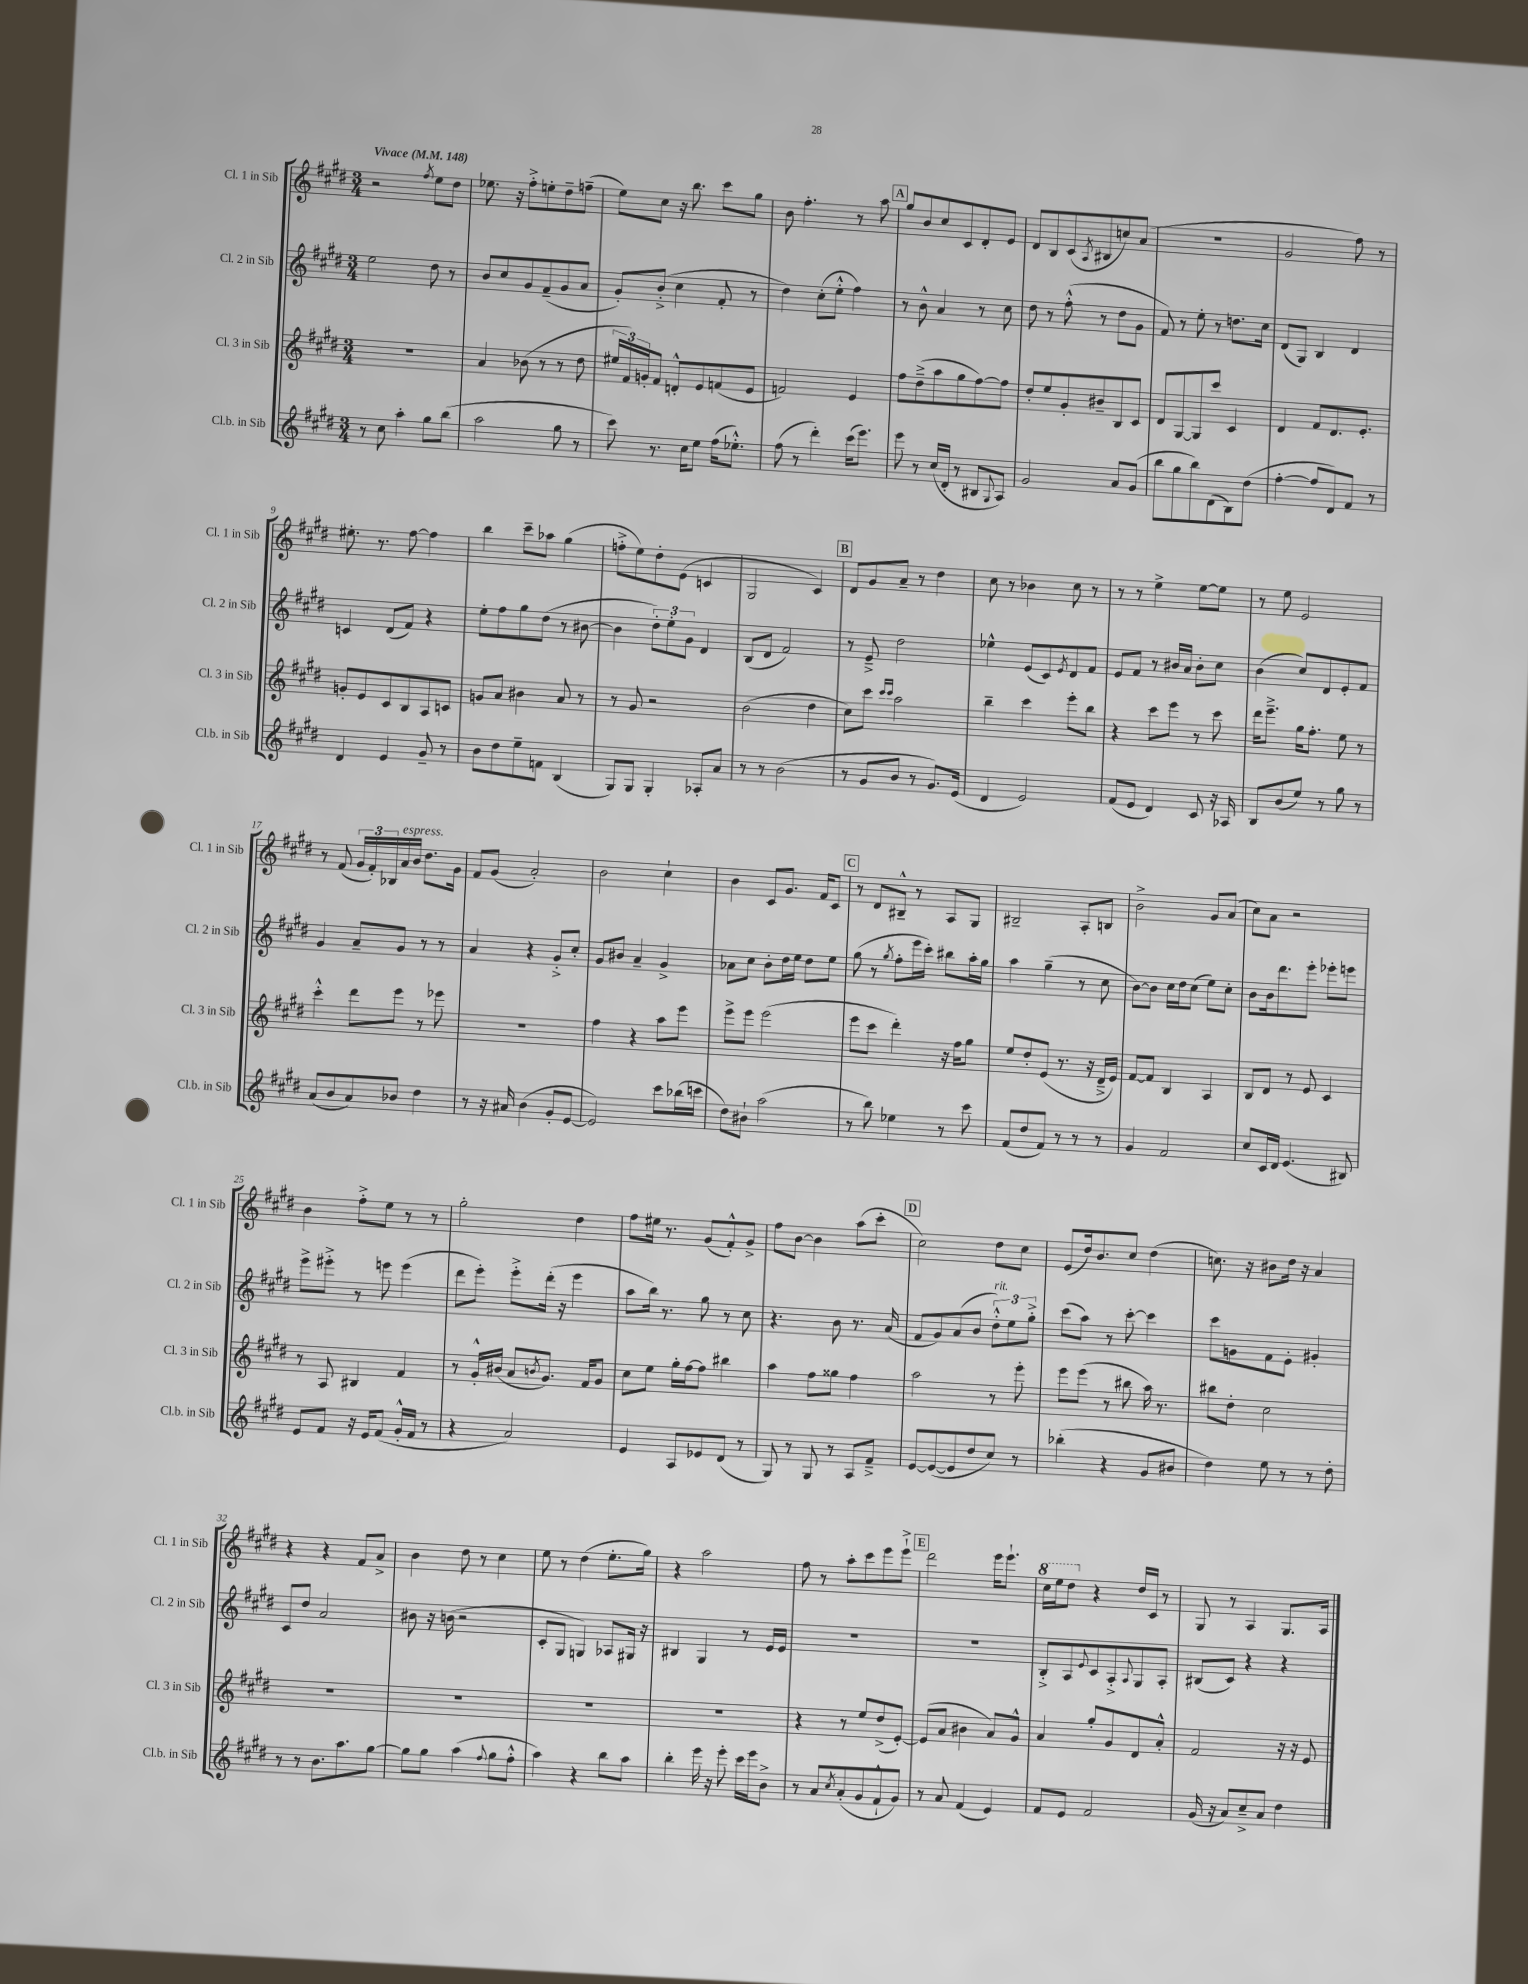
<<
\new StaffGroup <<
\new Staff = "s0" \with { instrumentName = "Cl. 1 in Sib" shortInstrumentName = "Cl. 1 in Sib" } {
    \clef treble \key e \major \numericTimeSignature \time 3/4 \tempo "Vivace" 4 = 148
    r2 \acciaccatura { fis''8 } e''8 dis''8 |
    ees''8. r16 fis''8-.-> e''8-. dis''8-- f''8--( |
    e''8) cis''8 r16 b''8. cis'''8 gis''8 |
    b'8 fis''4.-. r8 a''8 |
    \mark \markup { \box "A" } gis''8 b'8 cis''8 cis'8 dis'8-. e'8 |
    dis'8 b8 cis'8( \acciaccatura { a8 } bis8 c''8) a'8( |
    R2. |
    gis'2 fis''8) r8 |
    eis''8.-. r8. fis''8~ fis''4 |
    b''4 cis'''8-- aes''8 gis''4( |
    f''8-.-> e''8) dis''8-. e'8( c'4 |
    gis2 cis'4) |
    \mark \markup { \box "B" } dis'8 gis'8 a'8-- r8 dis''4 |
    cis''8 r8 bes'4 cis''8 r8 |
    r8 r8 e''4-> e''8~ e''8 |
    r8 e''8 e'2 |
    r8 fis'8( \tuplet 3/2 { gis'16 fis'16-.) bes16 } a'16^\markup { \italic "espress." } b'16 dis''8. gis'16 |
    fis'8 gis'8( a'2-.) |
    b'2 cis''4-! |
    b'4 cis'8 gis'8. fis'16 cis'8 |
    \mark \markup { \box "C" } r8 dis'8 bis8---^ r8 a8 gis8 |
    bis2-- a8-. b8 |
    b'2-> gis'8 a'8( |
    cis''8) a'8 r2 |
    b'4 fis''8-.-> e''8 r8 r8 |
    gis''2-. dis''4 |
    fis''8 eis''16 r8. gis'8( fis'8-.-^) gis'8-> |
    fis''8 b'8~ b'4 a''8( cis'''8-. |
    \mark \markup { \box "D" } cis''2) dis''8 cis''8 |
    e'8( dis''16) b'8. cis''8 dis''4( |
    c''8.) r16 bis'8 dis''16 r16 a'4 |
    r4 r4 fis'8 a'8-> |
    b'4 dis''8 r8 cis''4 |
    e''8 r8 dis''4( e''8.-. gis''16) |
    r4 a''2 |
    fis''8 r8 a''8-. cis'''8 e'''8 e'''8-!-> |
    \mark \markup { \box "E" } dis'''2 e'''16 e'''8.-! |
    \ottava #1 cis'''16 e'''16 dis'''8 \ottava #0 r4 dis''16 cis'16 r8 |
    gis8 r8 a4 gis8. a16 \bar "|." |
}
\new Staff = "s1" \with { instrumentName = "Cl. 2 in Sib" shortInstrumentName = "Cl. 2 in Sib" } {
    \clef treble \key e \major \numericTimeSignature \time 3/4
    e''2 dis''8 r8 |
    b'8 cis''8 gis'8 fis'8--( gis'8 a'8 |
    gis'8-.) b'8-.->( cis''4 fis'8-. r8 |
    dis''4) cis''8-.( e''8-.-^ fis''4) |
    \mark \markup { \box "A" } r8 b'8-^ a'4 r8 cis''8 |
    dis''8 r8 fis''8-.-^( r8 dis''8 gis'8 |
    fis'8) r8 e''8-. r8 d''8. cis''16 |
    dis'8( gis8) b4 dis'4 |
    c'4 dis'8( fis'8) r4 |
    e''8-. fis''8 gis''8 dis''8( r8 bis'8~ |
    bis'4 \tuplet 3/2 { dis''8-.) e''8-. gis'8 } dis'4 |
    b8( dis'8 fis'2) |
    \mark \markup { \box "B" } r8 e'8---> dis''2 |
    ees''4-^ e'8( cis'8) \acciaccatura { e'8 } dis'8 fis'8 |
    e'8 fis'8 r8 bis'16 a'16 bis'8-. cis''8 |
    b'4( cis''8) dis'8 e'8-. fis'8 |
    gis'4 a'8-- gis'8 r8 r8 |
    a'4 r4 gis'8-.-> cis''8-. |
    gis'8 bis'8 a'4-- gis'4-> |
    aes'8 cis''8 b'8-. dis''16 e''16 dis''8 e''8 |
    \mark \markup { \box "C" } gis''8( r8 \acciaccatura { gis''8 } fis''8-. e'''16 cis'''16-.) bis''8 a''16-. gis''16 |
    a''4 gis''4--( r8 cis''8 |
    b'8~) b'8 cis''16 dis''16 cis''8( e''8) cis''8-. |
    b'8 b'16 dis'''8. e'''8-. ees'''8-. e'''8 |
    e'''8-> eis'''8-.-> r8 e'''8 e'''4( |
    dis'''8 e'''8-.) e'''8-.-> dis'''16-.( r16 e'''4 |
    a''8 b''16) r8. gis''8 r8 cis''8 |
    r4. b'8 r8. a'16( |
    \mark \markup { \box "D" } fis'8 gis'8) a'8( b'8 \tuplet 3/2 { dis''8-.-^^\markup { \italic "rit." }) e''8 gis''8-.-> } |
    cis'''8( a''8) r8 cis'''8~-. cis'''4 |
    cis'''8 g'8 fis'8 e'8-. gis'4-. |
    cis'8 dis''8 a'2 |
    bis'8 r16 b'16( r2 |
    cis'8-. gis8 g4) aes8 gis16 r16 |
    bis4 gis4 r8 e'16 e'16 |
    R2. |
    \mark \markup { \box "E" } R2. |
    b8-.-> a8 \appoggiatura { e'8 } cis'8 a8-.-> \appoggiatura { a8 } gis8 a8-. |
    bis8( cis'8) r4 r4 \bar "|." |
}
\new Staff = "s2" \with { instrumentName = "Cl. 3 in Sib" shortInstrumentName = "Cl. 3 in Sib" } {
    \clef treble \key e \major \numericTimeSignature \time 3/4
    R2. |
    a'4 bes'8( r8 r8 dis''8 |
    \tuplet 3/2 { eis''16 fis'16) g'16-. } fis'8 d'8-.-^ e'8 f'8( e'8 |
    f'2) e'4 |
    \mark \markup { \box "A" } fis''8 dis''8--->( a''8 gis''8 fis''8~) fis''8 |
    dis''8-. e''8 gis'8-. bis'8-- b8 cis'8 |
    dis'8 gis8~ gis8 cis'''8 cis'4 |
    dis'4 fis'8 dis'8. e'8.-. |
    g'8-. e'8 cis'8 b8 a8 c'8 |
    g'8 a'8 bis'4 a'8 r8 |
    r8 gis'8 r2 |
    b'2( dis''4 |
    \mark \markup { \box "B" } cis''8) cis'''8 \grace { cis'''16 cis'''16 } a''2 |
    b''4-- cis'''4 e'''8-. b''8 |
    r4 cis'''8 e'''8 r8 cis'''8 |
    dis'''16 e'''8.---> gis''16 fis''8.-. e''8 r8 |
    cis'''4-.-^ dis'''8 e'''8 r8 ees'''8 |
    R2. |
    fis''4 r4 a''8 e'''8 |
    e'''8-> e'''8 e'''2( |
    \mark \markup { \box "C" } e'''8 cis'''8 dis'''4-.) r16 fis''16 gis''8 |
    e''8 dis''8-. e'8( r8. r16 dis'16---> e'16) |
    fis'8~ fis'8 b4 a4 |
    b8 dis'8 r8 e'8 cis'4 |
    r8 a8 bis4 fis'4 |
    r8 gis'16-.-^ bis'16( a'8 \acciaccatura { b'8 } gis'8.) fis'16 gis'8 |
    cis''8 e''8 gis''16-. fis''16~ fis''8 bis''4 |
    a''4 fis''8 gisis''8 fis''4 |
    \mark \markup { \box "D" } a''2 r8 e'''8-. |
    e'''8 e'''8( r8 bis''8 a''16) r8. |
    bis''8 dis''8-. cis''2 |
    R2. |
    R2. |
    R2. |
    R2. |
    r4 r8 e''8 dis''8->( e'8~-.) |
    \mark \markup { \box "E" } e'8( a'8 bis'4 a'8) gis'8-^ |
    a'4 gis''8-. gis'8 dis'8 a'8-.-^ |
    fis'2 r16 r16 e'8 \bar "|." |
}
\new Staff = "s3" \with { instrumentName = "Cl.b. in Sib" shortInstrumentName = "Cl.b. in Sib" } {
    \clef treble \key e \major \numericTimeSignature \time 3/4
    r8 cis''8 a''4-. gis''8 b''8( |
    a''2 gis''8 r8 |
    cis'''8) r8. cis''16 e''8 fis''16( ees''8.-.-^) |
    fis''8( r8 dis'''4-.) cis'''16( e'''8.) |
    \mark \markup { \box "A" } e'''8 r8 cis''16( dis'16-. r8 bis8 \appoggiatura { gis8 } a8) |
    gis'2 a'8 gis'8( |
    b''8 gis''8 b''8) dis'8( b8) dis''8( |
    fis''4~-. fis''8 dis'8) fis'8 r8 |
    dis'4 e'4 gis'8-- r8 |
    b'8 dis''8 e''8-- f'8 b4( |
    gis8) gis8 gis4-. aes8-. a'8 |
    r8 r8 b'2( |
    \mark \markup { \box "B" } r8 gis'8 b'8 r8 gis'8.) e'16( |
    dis'4 e'2) |
    fis'8( e'8 dis'4) cis'8 r16 aes16 |
    b8 b'8( e''8) r8 gis''8 r8 |
    a'8( b'8 a'8) bes'8 dis''4 |
    r8 r16 ais'16 b'4( gis'8-. e'8~ |
    e'2) cis'''8 bes''16( c'''16 |
    dis''8) bis'8-! a''2( |
    \mark \markup { \box "C" } r8 b''8) ees''4 r8 cis'''8 |
    fis'8( dis''8 fis'8) r8 r8 r8 |
    gis'4 fis'2 |
    cis''8 cis'16 dis'16 e'4.( bis8) |
    e'8 fis'8 r16 e'16 fis'8( gis'16-.-^ fis'16 r8 |
    r4 a'2) |
    e'4 a8 ees'8 dis'8( r8 |
    gis8) r8 gis8 r8 a8 fis'8---> |
    \mark \markup { \box "D" } e'8~ e'8~( e'8 dis''8 cis''8) r8 |
    bes''4-.( r4 gis'8 bis'8 |
    dis''4) e''8 r8 r8 dis''8-. |
    r8 r8 b'8. a''8. gis''8~ |
    gis''8 gis''8 a''4( \appoggiatura { fis''8 } gis''8 fis''8-.-^ |
    a''4) r4 b''8 a''8 |
    b''4-. e'''16 r16 e'''8-. cis'''16 e'''16 b'8-> |
    r8 a'8 \acciaccatura { cis''8 } a'8-.( gis'8 fis'8-!-^ gis'8) |
    \mark \markup { \box "E" } r8 a'8 fis'4( e'4) |
    fis'8 e'8 fis'2 |
    gis'16( r16 a'8) cis''8---> a'8 dis''4 \bar "|." |
}
>>
>>
